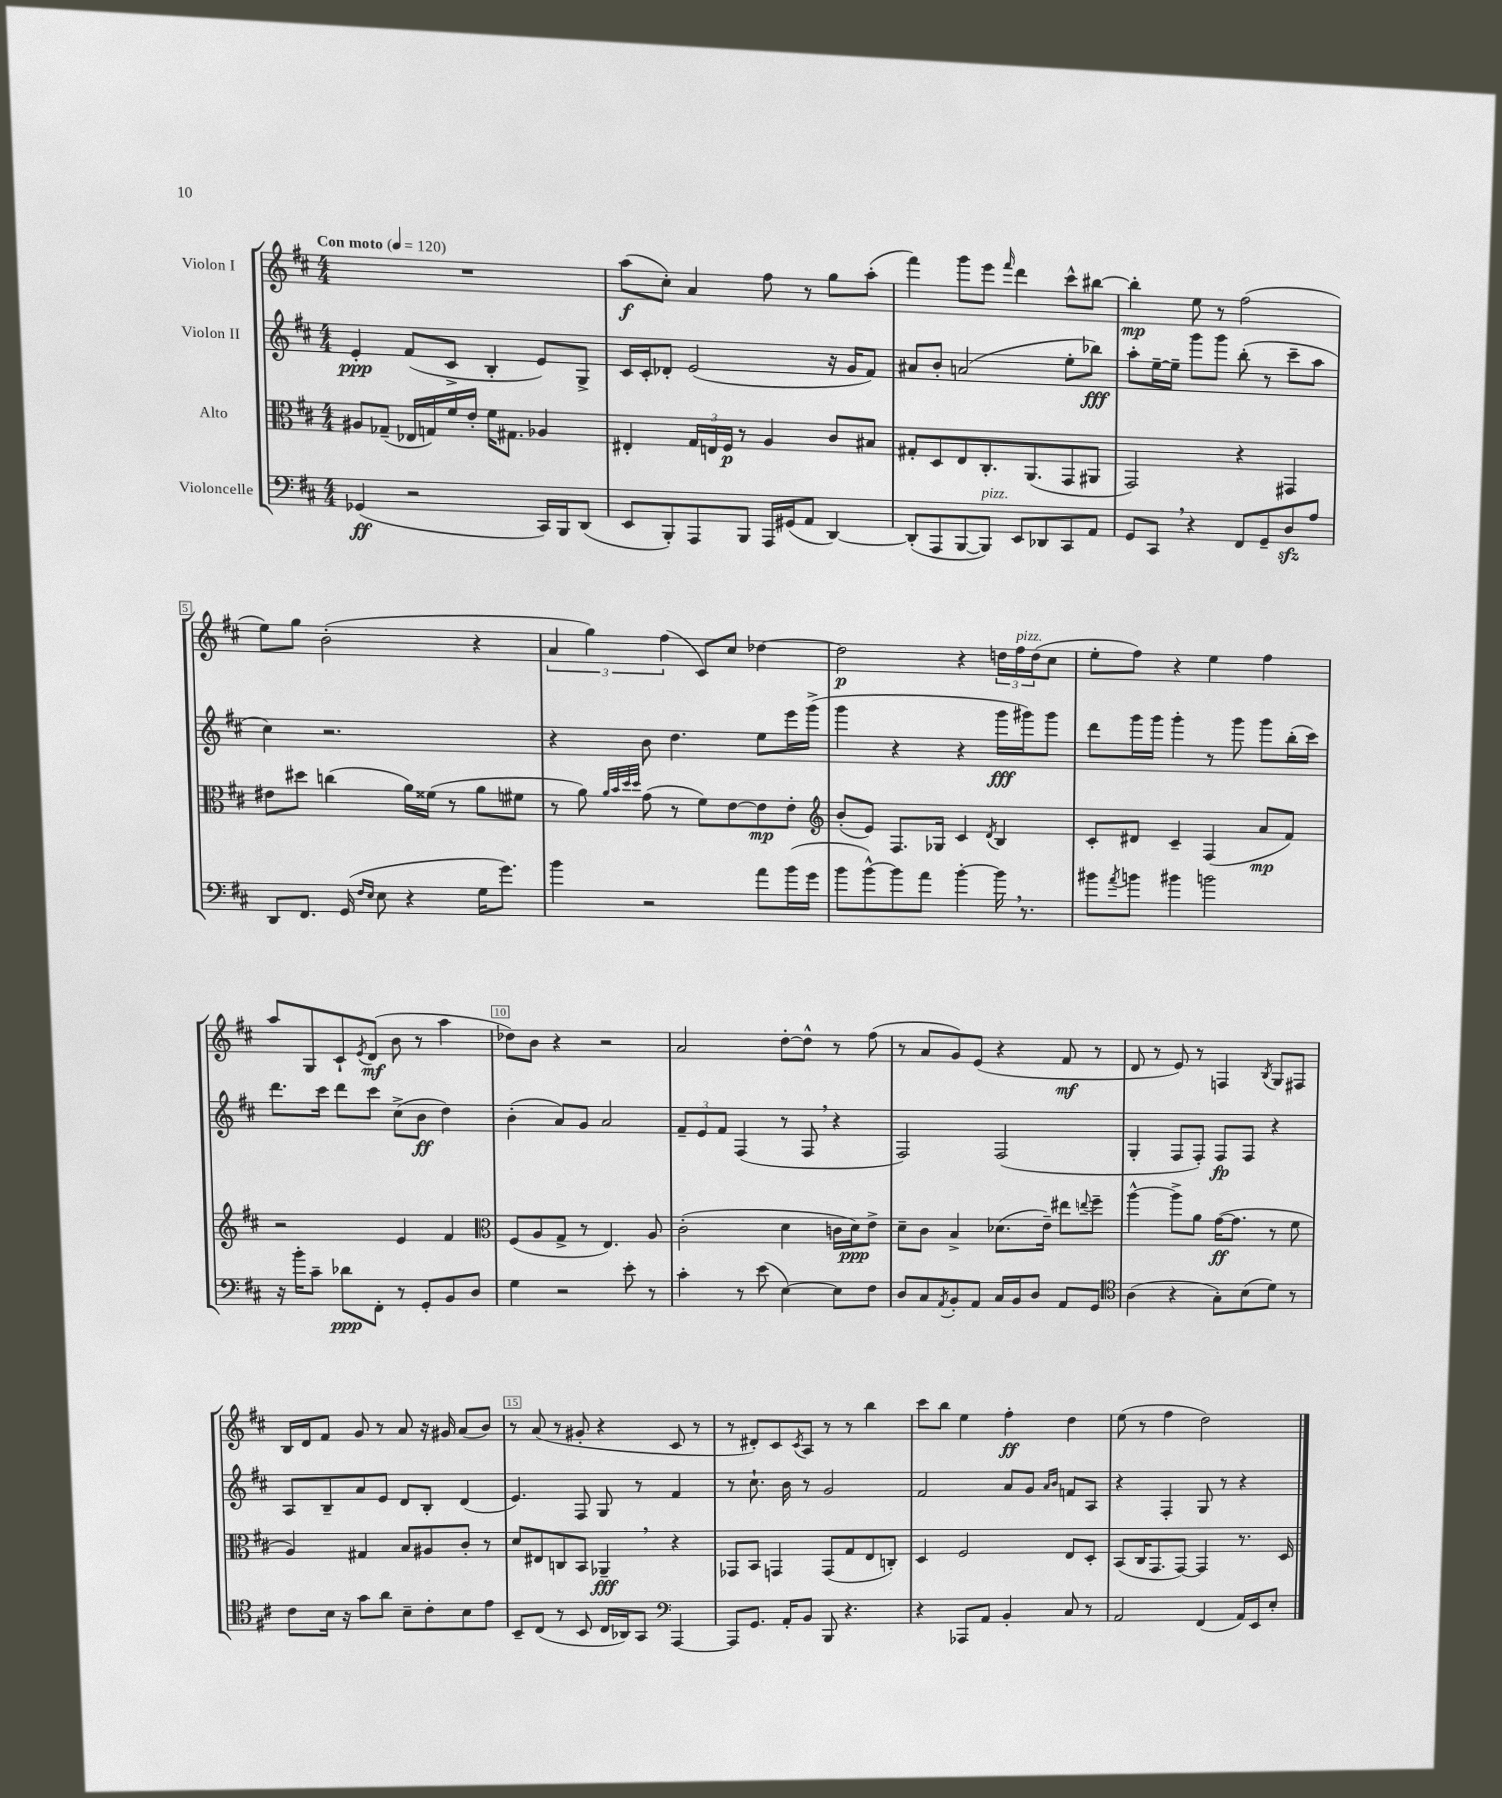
<<
\new StaffGroup <<
\new Staff = "s0" \with { instrumentName = "Violon I" } {
    \clef treble \key d \major \numericTimeSignature \time 4/4 \tempo "Con moto" 4 = 120
    R1 |
    a''8\f( cis''8-.) a'4 fis''8 r8 g''8 a''8-.( |
    fis'''4) g'''8 e'''8 \grace { fis'''16 } d'''4 cis'''8-^ bis''8~ |
    bis''4-.\mp e''8 r8 fis''2( |
    e''8) g''8 b'2-.( r4 |
    \tuplet 3/2 { a'4 g''4) fis''4( } cis'8) cis''8 des''4~ |
    des''2\p r4 \tuplet 3/2 { d''16 fis''16^\markup { \italic "pizz." } d''16( } cis''8 |
    e''8-. fis''8) r4 e''4 fis''4 |
    a''8 g8 cis'8-! \acciaccatura { e'8 } d'8\mf( b'8 r8 a''4 |
    des''8) b'8 r4 r2 |
    a'2 d''8~-. d''8-^ r8 fis''8( |
    r8 a'8 g'8) e'8( r4 fis'8\mf r8 |
    d'8 r8 e'8) r8 f4 \acciaccatura { b8 } g8 fis8 |
    b16 d'16 fis'8 g'8 r8 a'8 r16 gis'16 a'8( b'8) |
    r8 a'8( r8 gis'8-. r4 cis'8 r8 |
    r8 dis'8-.) cis'8 \acciaccatura { cis'8 } a8 r8 r8 b''4 |
    cis'''8 b''8 e''4 fis''4-.\ff d''4 |
    e''8( r8 fis''4 d''2) \bar "|." |
}
\new Staff = "s1" \with { instrumentName = "Violon II" } {
    \clef treble \key d \major \numericTimeSignature \time 4/4
    e'4-.\ppp fis'8( cis'8-> b4-. e'8) g8-> |
    cis'16 cis'16-. des'8-. e'2( r16 g'16 fis'8) |
    ais'8 b'8-. a'2( e''8-. bes''8\fff) |
    a''8-. e''16~-- e''16-- g'''8 g'''8 b''8-.( r8 cis'''8-- a''8 |
    cis''4) r2. |
    r4 b'8 d''4. e''8 e'''16 g'''16->( |
    g'''4 r4 r4 g'''16\fff gis'''16) gis'''8 |
    d'''8 g'''16 g'''16 g'''4-. r8 g'''8 g'''8 b''16-.( cis'''16) |
    d'''8. cis'''16 d'''8 cis'''8 cis''8->( b'8\ff d''4) |
    b'4-.( a'8) g'8 a'2 |
    \tuplet 3/2 { fis'8-- e'8 fis'8 } fis4( r8 fis8 \breathe r4 |
    fis2) fis2( |
    g4-. fis8 fis8-.) fis8\fp fis8 r4 |
    a8 b8-- a'8 e'8 d'8 b8-. d'4( |
    e'4.) fis8 g8 r8 fis'4 |
    r8 cis''8.-! b'16 r8 g'2 |
    fis'2 a'8 g'8 \grace { a'16 b'16 } f'8 a8 |
    r4 fis4-. g8 r8 r4 \bar "|." |
}
\new Staff = "s2" \with { instrumentName = "Alto" } {
    \clef alto \key d \major \numericTimeSignature \time 4/4
    ais8 ges8--( ees16 g16) fis'16 e'16-. fis'16 gis8. aes4 |
    eis4-. \tuplet 3/2 { g16 e16 fis16\p } r8 a4 cis'8 bis8 |
    gis8-. d8 e8 cis8.-. a,8.( g,8 ais,8 |
    g,2) r4 gis,4 |
    eis'8 dis''8 c''4( a'16) fisis'16( r8 a'8 fis'8 |
    r8 a'8) \grace { a'32 b'32 d''32 d''32 } g'8( r8 fis'8) e'8~ e'8\mp e'8-. |
    \clef treble b'8-.( e'8) fis8. ges16 cis'4 \acciaccatura { d'8 } b4 |
    cis'8-. dis'8 cis'4-- fis4( a'8\mp fis'8) |
    r2 e'4 fis'4 |
    \clef alto fis8( a8 g8-> r8 e4.) a8 |
    cis'2-.( d'4 c'16 d'16\ppp) e'8-> |
    d'8-- cis'8 b4-> des'8.( e'16--) eis''8 \appoggiatura { e''8 } fis''8-- |
    a''4~-^ a''8-> a'8 g'16~\ff( g'8. r8 fis'8 |
    a4) gis4 b8 ais8 cis'8-. r8 |
    d'8 eis8 c8 b,8 aes,4--\fff \breathe r4 |
    ges,8 b,8 g,4 g,8( g8 e8 c8-.) |
    d4 fis2 e8 d8-. |
    b,8( cis16 g,8. g,8~) g,4 r8. d16 \bar "|." |
}
\new Staff = "s3" \with { instrumentName = "Violoncelle" } {
    \clef bass \key d \major \numericTimeSignature \time 4/4
    ges,4\ff( r2 cis,16) b,,16 d,8( |
    e,8 b,,8-.) a,,8 b,,8 a,,16 gis,16( a,8 d,4~) |
    d,8-.( a,,8 b,,8~ b,,8^\markup { \italic "pizz." }) e,8 des,8 cis,8 a,8 |
    g,8 cis,8 \breathe r4 fis,8 g,8-- d8\sfz a8 |
    d,8 fis,8. g,16( \grace { fis16 e16 } e8 r4 g16 g'8.) |
    b'4 r2 a'8 b'16( g'16 |
    b'8 b'8~-^) b'8 a'8 b'4~-. b'16 \breathe r8. |
    bis'8 \acciaccatura { a'8 } b'8 bis'4 b'2 |
    r16 b'16-. cis'8-- des'8\ppp fis,8-. r8 g,8-. b,8 d8 |
    g4 r2 e'8-. r8 |
    cis'4-. r8 e'8( e4~) e8 fis8 |
    d8 cis8 \acciaccatura { a,8 } b,8-. a,8 cis16 b,16 d8 a,8 g,8 |
    \clef tenor a4( r4 g8-.) b8( d'8) r8 |
    cis'8 b16 r16 g'8 a'8 b8-- cis'8-. b8 e'8 |
    b,8-- cis8( r8 b,8 cis16 aes,16) g,8 \clef bass a,,4~ |
    a,,8 g,8. a,16-. b,8 b,,8 r4. |
    r4 aes,,8 a,8 b,4-. cis8 r8 |
    a,2 fis,4( a,16) e,16 e8-. \bar "|." |
}
>>
>>
\layout { \context { \Score \override BarNumber.break-visibility = ##(#f #t #t) barNumberVisibility = #(every-nth-bar-number-visible 5) \override BarNumber.stencil = #(make-stencil-boxer 0.1 0.3 ly:text-interface::print) } }
